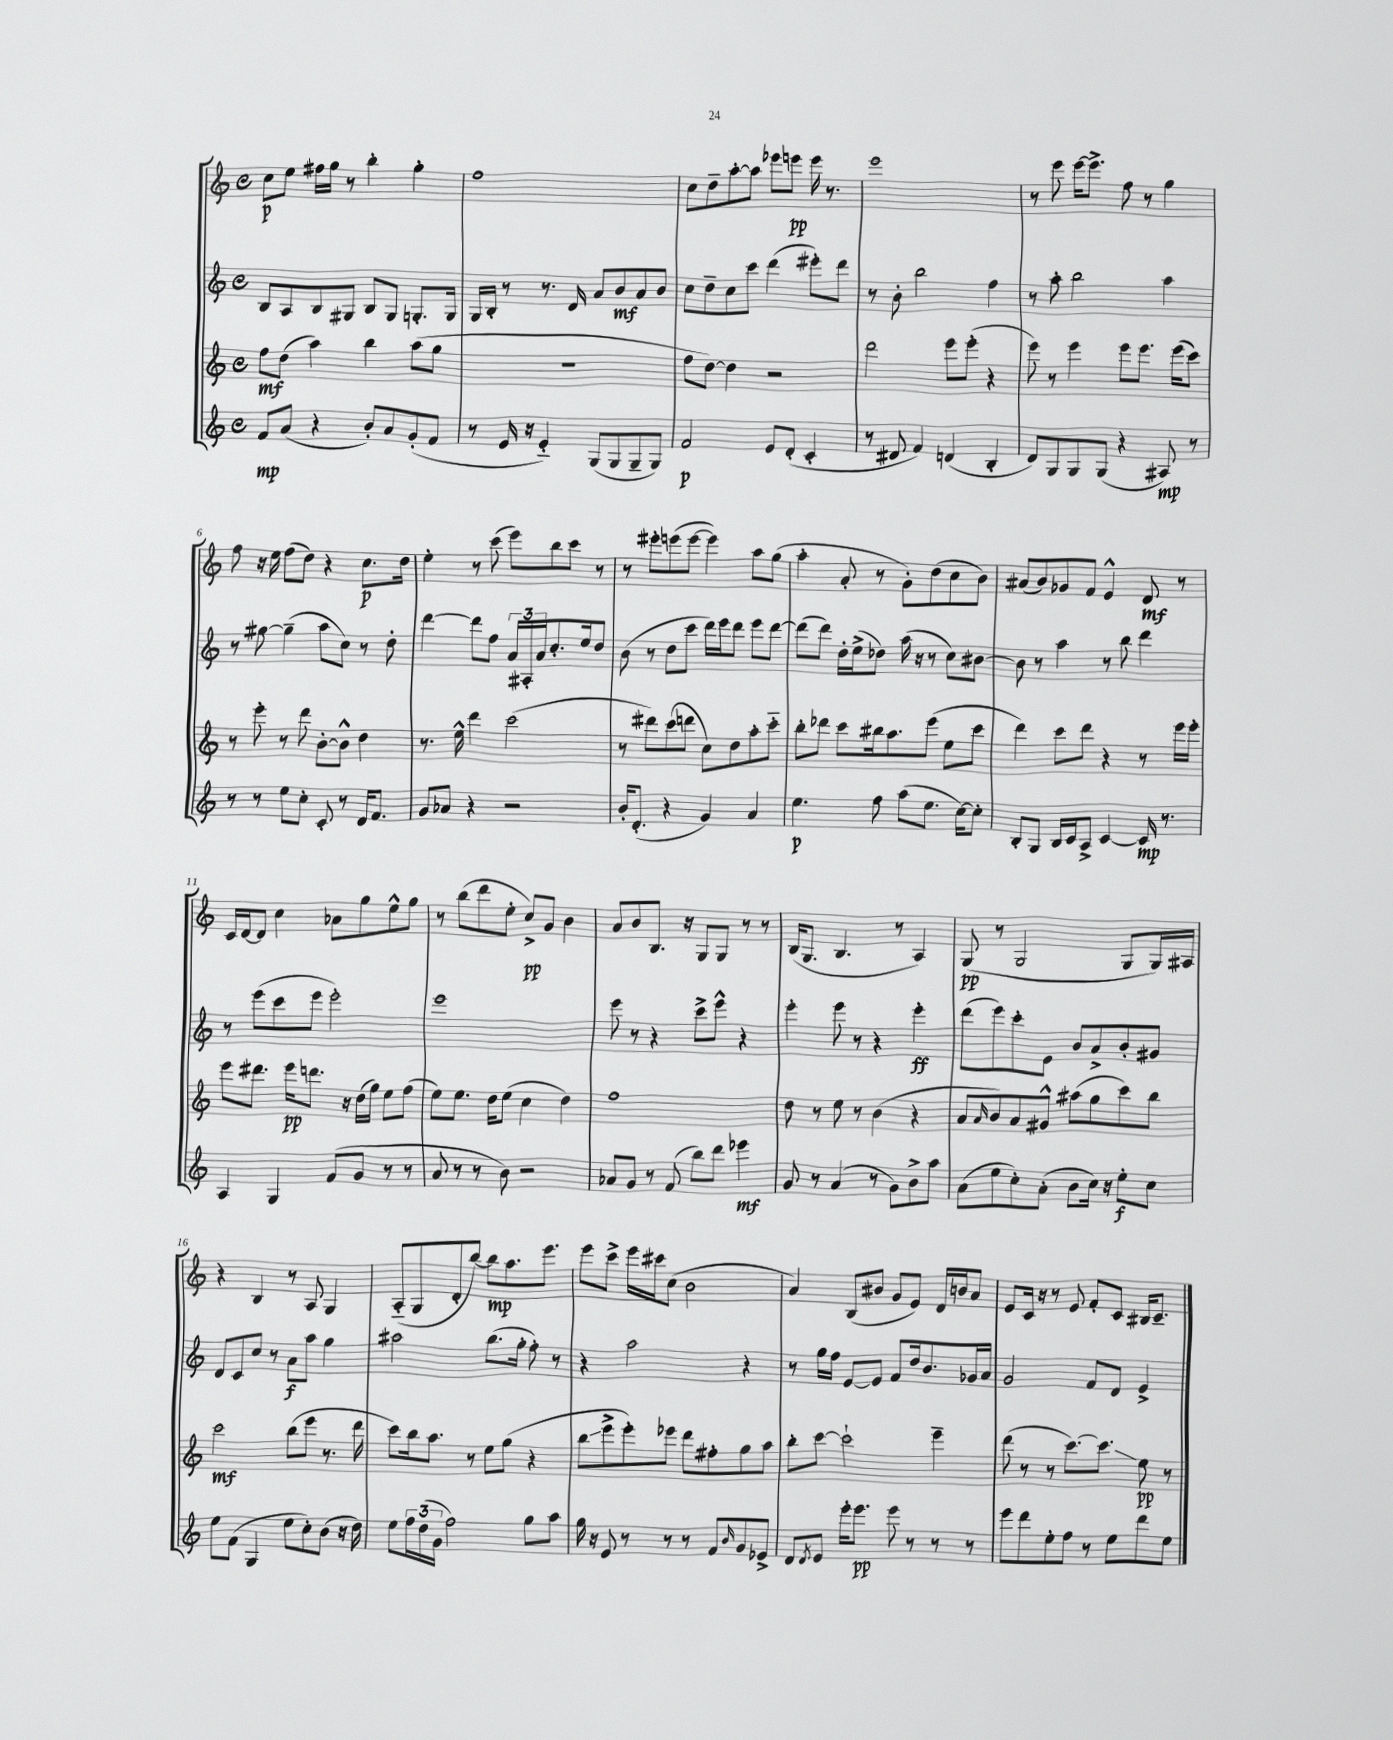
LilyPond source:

<<
\new StaffGroup <<
\new Staff = "s0" {
    \clef treble \key c \major \defaultTimeSignature \time 4/4
    c''8\p e''8 fis''16 g''16 r8 b''4-. g''4-. |
    f''1 |
    c''8 d''8-- a''8~-. a''8 ees'''8 e'''8\pp e'''16 r8. |
    e'''1 |
    r8 e'''8 e'''16~ e'''8.-> f''8 r8 g''4 |
    f''8 r16 e''16 f''8( d''8) r4 c''8.\p d''16 |
    e''4-. r8 c'''8( e'''8) b''8 c'''8 r8 |
    r8 eis'''8-. e'''8( e'''8~ e'''4) a''8 g''8( |
    a''4-. a'8-. r8 g'8-.) d''8( c''8 b'8) |
    ais'8( b'8) ges'8 f'8 e'4-^ d'8\mf r8 |
    c'16 d'16~ d'8 c''4 aes'8 g''8 e''8-^ g''8 |
    r8 b''8( d'''8 e''8-. c''8->\pp) g'8 b'4 |
    a'8 b'8 b8. r16 g8 g8 r8 r8 |
    b16( g8. b4. r8 a4) |
    g8\pp( r8 g2 g8 g16) ais16 |
    r4 b4 r8 a8 g4 |
    a8-_( g8 d'8-. b''8~) b''8\mp a''8. e'''8. |
    e'''8 c'''8-> e'''16 cis'''16 c''8( b'2 |
    a'4) b8( bis'8 g'8 e'8) d'16 b'16 a'8 |
    e'8 c'16 r16 r8 e'8 f'8-. c'8 bis16 c'8.-- \bar "|." |
}
\new Staff = "s1" {
    \clef treble \key c \major \defaultTimeSignature \time 4/4
    b8 a8 b8 gis8 b8 gis8 g8.-. g16 |
    g16 b16-. r8 r8. d'16 a'8 b'8\mf a'8 b'8 |
    c''8 d''8-- c''8 c'''8 d'''4( eis'''8-.) d'''8 |
    r8 b'8-. b''2 f''4 |
    r8 a''8-. b''2 a''4 |
    r8 gis''8~ gis''4--( a''8 c''8) r8 d''8-. |
    d'''4~ d'''8 f''8 \tuplet 3/2 { a'16 ais16-. a'16 } c''8.-. e''16 d''8 |
    b'8( r8 d''8 c'''8 d'''16) e'''16 d'''8 e'''8 d'''8~ |
    d'''8( d'''8) d''16-. e''16->( des''8) a''16( r16 r8 c''8) bis'8~ |
    bis'8 r8 a''4 r8 b''8 d'''4 |
    r8 e'''8( c'''8 e'''8 e'''2-.) |
    e'''1 |
    e'''8 r8 r4 c'''8-> e'''8-^ r4 |
    e'''4-. e'''8 r8 r4 e'''4-.\ff |
    d'''8( e'''8) c'''8-. e'8 b'8 a'8-> b'8-. gis'8 |
    d'8 c'8 c''8 r8 a'8\f a''8 g''4 |
    ais''2 b''8.( g''16-. f''8-.) r8 |
    r4 a''2 r4 |
    r8 g''16 f''16 e'8~ e'8 f'8 d''16 b'8. ges'16 a'16 |
    g'2 f'8 d'8 e'4-> \bar "|." |
}
\new Staff = "s2" {
    \clef treble \key c \major \defaultTimeSignature \time 4/4
    f''8\mf d''8( a''4) b''4 a''8( g''8 |
    r1 |
    f''8 d''8~) d''4 r2 |
    d'''2 e'''8 e'''8-.( r4 |
    e'''8) r8 e'''4 e'''8 e'''8. e'''16( c'''8) |
    r8 e'''8-. r8 d'''8 b'8~-. b'8-^ d''4 |
    r8. e''16-^ d'''4 c'''2( |
    r8 dis'''8) c'''8( d'''8 c''8) d''8 a''8-. c'''8-_ |
    b''8-. des'''8 c'''8 bis''16 a''8. e'''8( e''8 c'''8 |
    d'''4) c'''8 d'''8 r4 r8 e'''16 e'''16-. |
    e'''8 dis'''8. e'''16\pp d'''8. r16 d''16( g''16) e''8 f''8( |
    e''8) e''8. d''16 e''8( c''4 d''4) |
    f''1 |
    d''8 r8 e''8 r8 b'4( r4 |
    a'8 \grace { a'16 } b'8) a'8 gis'8-^ ais''8( g''8 c'''8) b''8 |
    c'''2\mf b''8( e'''8 r8. d'''16 |
    c'''8) b''16 a''8. r8 e''8 g''8( r4 |
    b''8\glissando e'''8-> e'''8-.) ees'''8 d'''8 fis''8-. g''8 a''8 |
    b''8-. c'''8~ c'''2-! e'''4-- |
    d'''8( r8 r8 c'''8.~) c'''8.\glissando e''8\pp r8 \bar "|." |
}
\new Staff = "s3" {
    \clef treble \key c \major \defaultTimeSignature \time 4/4
    f'8\mp a'8( r4 b'8-.) a'8 g'8-.( f'8 |
    r8 e'16 r16 e'4-_) g8( g8 g8-- g8) |
    f'2\p e'8 d'8-.( c'4-. |
    r8 dis'8 f'4) d'4( b4-. |
    d'8) g8 g8 g8( r4 ais8\mp) r8 |
    r8 r8 e''8 c''8-. c'8-. r8 d'16 f'8. |
    g'8 aes'8 r4 r2 |
    b'16-. d'8.-.( r4 g'4) a'4 |
    e''4.\p f''8 a''8( e''8. c''16~) c''8-. |
    b8-. g8 b16 c'16 a8-> c'4~ c'16\mp r8. |
    a4 g4 f'8( g'8 r8 r8 |
    a'8 r8 r8 b'8) r2 |
    aes'8 g'8 r8 f'8( b''8) d'''8 ees'''4\mf |
    g'8 r8 a'4( r8 g'8) b'8-> a''8 |
    a'8( e''8 c''8-.) a'8-.( b'8 c''16) r16 e''8-.\f c''8 |
    e''8 f'8( g4 e''8 c''8-.) b'8( r16 d''16) |
    e''8 \tuplet 3/2 { f''16 d''16( g'16 } f''2) g''8 a''8 |
    g''16 r16 e'8 r8 r8 r8 f'8 \grace { b'16 } g'8 ees'8-> |
    d'8 \acciaccatura { d'8 } e'8 e'''16-. e'''8.\pp e'''8 r8 r8 r8 |
    e'''8 d'''8 e''8-. f''8 r8 e''8 d'''8 e''8 \bar "|." |
}
>>
>>
